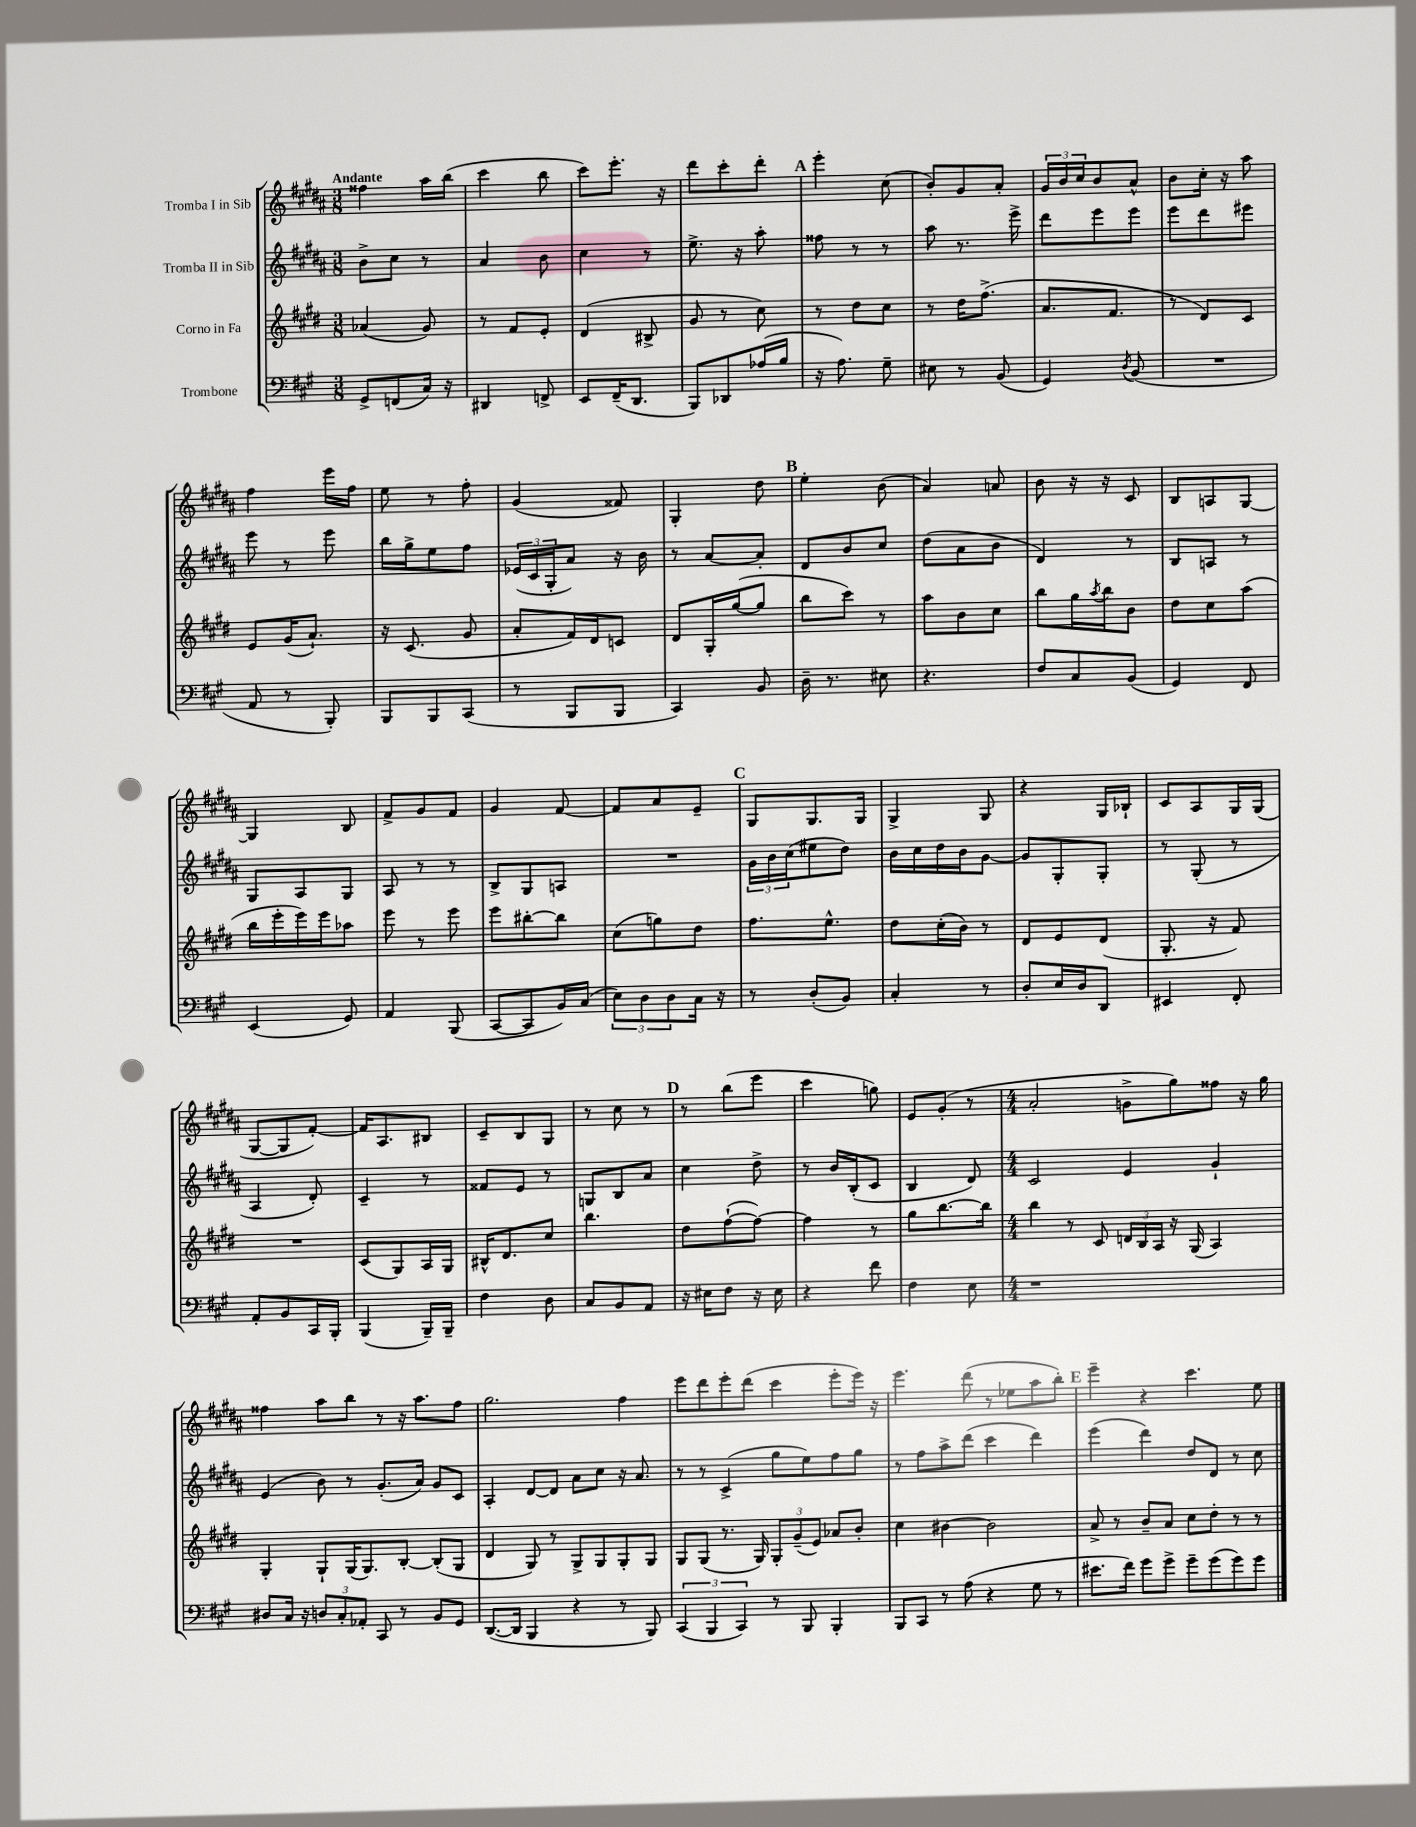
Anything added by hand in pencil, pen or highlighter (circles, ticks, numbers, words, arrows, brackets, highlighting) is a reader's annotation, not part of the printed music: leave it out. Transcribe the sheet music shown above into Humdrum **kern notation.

**kern	**kern	**kern	**kern
*part4	*part3	*part2	*part1
*staff4	*staff3	*staff2	*staff1
*I"Trombone	*I"Corno in Fa	*I"Tromba II in Sib	*I"Tromba I in Sib
*clefF4	*clefG2	*clefG2	*clefG2
*k[f#c#g#]	*k[f#c#g#d#]	*k[f#c#g#d#a#]	*k[f#c#g#d#a#]
*M3/8	*M3/8	*M3/8	*M3/8
=1	=1	=1	=1
!	!	!	!LO:TX:a:B:t=Andante
8GG#^/L	(4a-X/	8b^\L	4ff##X\
(8FFn/	.	8cc#\J	.
16C#/Jk)	8g#/)	8r	16aa#\LL
16r	.	.	(16bb\JJ
=2	=2	=2	=2
4DD#X/	8r	4a#/	4ccc#\
.	8f#/L	.	.
8FFn^/	8e'/J	8b\	8bb\
=3	=3	=3	=3
8EE/L	(4d#/	4cc#\	8ccc#\L)
(16FF#~/K	.	.	8.eee'\J
8.DD/J	.	.	.
.	8B#X^/	8r	.
.	.	.	16r
=4	=4	=4	=4
8BBB/L)	8g#/	8.ee^\	8ddd#\L
8DD-X/	8r	.	8ccc#'\
.	.	16r	.
(16A-X/L	8cc#\)	8aa#'\	8ddd#'\J
16B/JJ	.	.	.
!!LO:REH:place=s1:t=A
=5	=5	=5	=5
16r	8r	8ff##X\	4eee'\
8.A\)	.	.	.
.	8dd#\L	8r	.
8G#~\	8cc#\J	8r	(8cc#\
=6	=6	=6	=6
8E#X\	8r	8aa#\	8b'/L)
8r	16dd#\KL	8.r	8g#/
.	(8.ff#^\J	.	.
(8BB/	.	.	8a#'/J
.	.	16eee^\	.
=7	=7	=7	=7
4GG#/)	8.a/L	8ddd#\L	24g#/LL
.	.	.	24b/
.	.	.	24cc#/J
.	.	8eee\	8b/
.	8.f#/J	.	.
8qD/	.	.	.
(8BB/	.	8eee\J	8a#^^/J
=8	=8	=8	=8
4.r	8r	8eee\L	8b\L
.	8d#/L)	8ddd#\	16cc#'\Jk
.	.	.	16r
.	8c#/J	8eee#X\J	8aa#\
!!LO:LB:g=z
=9	=9	=9	=9
8AA/	8e/L	8eee\	4ff#\
8r	(16g#/K	8r	.
.	8.a`/J)	.	.
8BBB'/)	.	8eee\	16eee\LL
.	.	.	16ff#\JJ
=10	=10	=10	=10
8BBB/L	16r	16bb\LL	8ee\
.	(8.c#/	16gg#^\J	.
8BBB/	.	8ee\	8r
(8CC#/J	8g#/	8ff#\J	8ff#'\
=11	=11	=11	=11
8r	8a'/L	(24e-X/LL	(4g#/
.	.	24c#/	.
.	.	24G#'/J	.
8BBB/L	16f#/L)	8a#/J)	.
.	16d#/J	.	.
8BBB/J	8cn/J	16r	8f##X/)
.	.	16b\	.
=12	=12	=12	=12
4CC#/)	8d#/L	8r	4G#'/
.	16G#'/L	[8a#/L	.
.	([16gg#/J	.	.
8BB/	8gg#/J]	8a#'/J]	8dd#\
!!LO:REH:place=s1:t=B
=13	=13	=13	=13
16D~\	8bb\L	8d#/L	4ee'\
8.r	.	.	.
.	8ccc#\J)	8b/	.
8E#X\	8r	8cc#/J	(8b\
=14	=14	=14	=14
4.r	8aa\L	(8dd#\L	4a#/)
.	8b\	8a#\	.
.	8cc#\J	8b\J	8an/
=15	=15	=15	=15
8F#/L	8bb\L	4d#/)	8b\
8C#/	16gg#\L	.	16r
.	8qaa/	.	.
.	16bb\J	.	16r
(8BB/J	8b\J	8r	8c#/
=16	=16	=16	=16
4GG#/)	8dd#\L	8B/L	8B/L
.	8cc#\	8An/J	8An/
8FF#/	(8aa\J	8r	[8G#/J
!!LO:LB:g=z
=17	=17	=17	=17
(4EE/	16bb\LL	8G#/L	4G#/]
.	16eee'\	.	.
.	16eee\)	8A#/	.
.	16eee\J	.	.
8GG#/)	8aa-X\J	8G#/J	8B/
=18	=18	=18	=18
4AA/	8eee\	8A#/	8f#^/L
.	8r	8r	8g#/
(8BBB/	8eee\	8r	8f#/J
=19	=19	=19	=19
[8CC#/L	8eee\L	8B^/L	4g#/
8CC#/]	[8bb#X'\	8G#/	.
16BB/L)	8bb#\J]	8An/J	[8f#/
(16C#/JJ	.	.	.
=20	=20	=20	=20
12E\L)	(8cc#\L	4.r	8f#/L]
12D\	.	.	.
.	8ggn\)	.	8a#/
12D\	.	.	.
16C#\Jk	8dd#\J	.	8e~/J
16r	.	.	.
!!LO:REH:place=s1:t=C
=21	=21	=21	=21
8r	8.ff#\L	24g#\LL	8G#/L
.	.	24b\	.
.	.	(24cc#\J	.
(8D'/L	.	8ee#X\	8.G#/
.	8.ee^^\J	.	.
8BB/J)	.	8dd#\J)	.
.	.	.	16G#/Jk
=22	=22	=22	=22
4C#'/	8dd#\L	16b\LL	4G#^/
.	.	16cc#\	.
.	(16cc#'\L	16dd#\	.
.	16b\JJ)	16b\J	.
8r	8r	[8g#\J	8G#/
=23	=23	=23	=23
8D'/L	8d#/L	8g#/L]	4r
16E/L	8e/	8G#'/	.
16D/J	.	.	.
8DD/J	(8d#/J	8G#'/J	16G#/LL
.	.	.	16B-X`/JJ
=24	=24	=24	=24
4EE#X/	8.G#'/	8r	8c#/L
.	.	(8G#'/	8A#/
.	16r	.	.
8FF#'/	8f#/)	8r	16G#/L
.	.	.	(16G#/JJ
!!LO:LB:g=z
=25	=25	=25	=25
8AA'/L	4.r	4A#/	[8G#/L
8BB/	.	.	8G#/]
16CC#/L	.	8d#'/)	[8f#'/J)
16BBB'/JJ	.	.	.
=26	=26	=26	=26
(4BBB/	(8c#/L	4c#~/	16f#/KL]
.	.	.	8.A#/
.	8G#/)	.	.
16BBB~/LL)	16A/L	8r	8B#X/J
16BBB~/JJ	16G#/JJ	.	.
=27	=27	=27	=27
4F#\	16B#X^^/KL	8f##X/L	8c#~/L
.	8.d#/	.	.
.	.	8e/J	8B/
8D\	8cc#/J	8r	8G#/J
=28	=28	=28	=28
8C#/L	4.bb\	8Gn/L	8r
8BB/	.	8B/	8cc#\
8AA/J	.	8a#/J	8r
!!LO:REH:place=s1:t=D
=29	=29	=29	=29
16r	8dd#\L	4cc#\	8r
16E#X\KL	.	.	.
8F#\J	([8ff#`\	.	(8bb\L
16r	8ff#\J_)	8dd#^\	8eee\J
16E#\	.	.	.
=30	=30	=30	=30
4r	4ff#\]	8r	4ccc#\
.	.	16b/LL	.
.	.	(16B'/J	.
8f#\	8r	8c#/J	8ggn\)
=31	=31	=31	=31
4F#\	8gg#\L	4B/	8e/L
.	[8.bb\	.	(8g#'/J
8E\	.	8d#/)	8r
.	16bb\Jk]	.	.
=32	=32	=32	=32
*M4/4	*M4/4	*M4/4	*M4/4
1r	4bb\	2c#/	2a#'/
.	8r	.	.
.	8c#/	.	.
.	24dn/LL	4e/	8gn^\L
.	24B/	.	.
.	24A/JJ	.	.
.	16r	.	8gg#\)
.	(16G#/	.	.
.	4A/)	4g#`/	8ff##X\J
.	.	.	16r
.	.	.	16gg#\
!!LO:LB:g=z
=33	=33	=33	=33
8D#X/L	4G#'/	(4e/	4ff##X\
16C#/Jk	.	.	.
16r	.	.	.
12Dn/L	8G#`/L	8b\)	8aa#\L
12C#'/	.	.	.
.	(16G#/K	8r	8bb\J
12AA-X'/J	.	.	.
.	8.G#/)	.	.
8CC#/	.	(8.g#'/L	8r
8r	[8B'/J	.	16r
.	.	16a#/Jk)	8.aa#\L
8BB/L	(8B'/L]	8g#/L	.
8GG#/J	8G#/J	8c#/J	8ff##\J
=34	=34	=34	=34
([8.DD/L	4d#/	4A#'/	2.gg#\
16DD/Jk]	.	.	.
4BBB/	8G#/)	[8d#/L	.
.	8r	8d#/J]	.
4r	8G#^/L	8a#\L	.
.	8G#/	8cc#\J	.
8r	8G#'/	16r	4ff#\
.	.	8.a#/	.
8BBB/)	8G#/J	.	.
=35	=35	=35	=35
(6CC#/	8G#/L	8r	8eee\L
.	(8G#/J	8r	8ddd#\
6BBB/	.	.	.
.	8.r	(4c#^/	8eee'\
6CC#/)	.	.	.
.	.	.	(8ddd#\J
.	16G#/)	.	.
8r	12G#'/L	8gg#\L	4ccc#\
.	(12g#~/	.	.
8BBB/	.	8ee\)	.
.	12e/J)	.	.
4BBB'/	8a-X/L	8ff#\	8eee'\L
.	8b'/J	8gg#\J	16eee\Jk)
.	.	.	16r
=36	=36	=36	=36
8BBB/L	4cc#\	8r	4.eee\
8CC#/J	.	8ff#\L	.
8r	[4b#X\	8aa#^\	.
(8A\	.	(8ddd#\J	(8ddd#\
4r	2b#\]	4ccc#\	8r
.	.	.	8ee-X\L
8G#\	.	4ddd#\)	8aa#\
8r	.	.	8bb'\J)
!!LO:REH:place=s1:t=E
=37	=37	=37	=37
8.e#X\L	8a^/	(4eee\	4eee~\
.	8r	.	.
16f#\Jk)	.	.	.
8g#\L	8b~/L	4ddd#\)	4r
8g#^\J	8a/J	.	.
8g#~\L	8cc#\L	8dd#/L	4.ccc#\
(8g#\	8dd#'\J	8d#/J	.
8g#\)	8r	8r	.
8g#\J	8r	8cc#\	8ee\
==	==	==	==
*-	*-	*-	*-
